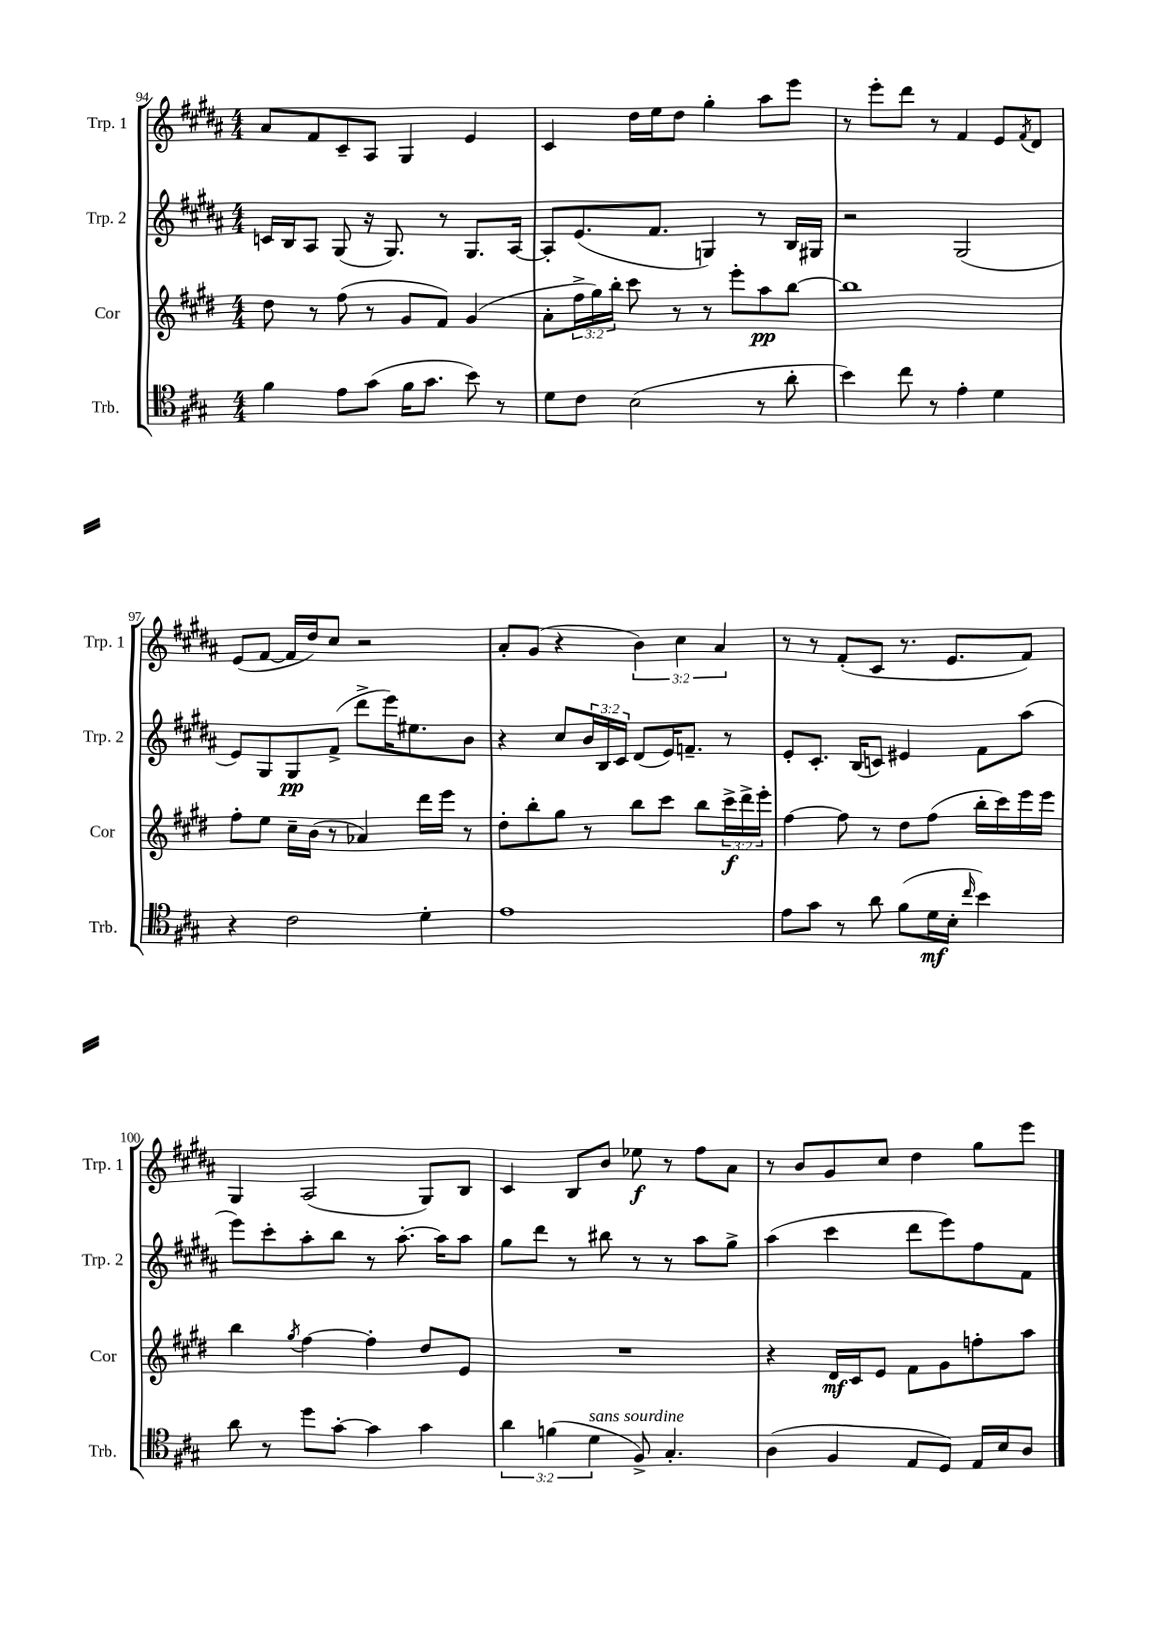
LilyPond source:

<<
\new StaffGroup <<
\new Staff = "s0" \with { instrumentName = "Trp. 1" shortInstrumentName = "Trp. 1" } {
    \clef treble \key b \major \numericTimeSignature \time 4/4 \override Staff.TupletNumber.text = #tuplet-number::calc-fraction-text
    ais'8 fis'8 cis'8-- ais8 gis4 e'4 |
    cis'4 dis''16 e''16 dis''8 gis''4-. ais''8 e'''8 |
    r8 e'''8-. dis'''8 r8 fis'4 e'8 \acciaccatura { fis'8 } dis'8 |
    e'8( fis'8~ fis'16 dis''16) cis''8 r2 |
    ais'8-. gis'8( r4 \tuplet 3/2 { b'4) cis''4 ais'4 } |
    r8 r8 fis'8-.( cis'8 r8. e'8. fis'8) |
    gis4 ais2( gis8) b8 |
    cis'4 b8 b'8 ees''8\f r8 fis''8 ais'8 |
    r8 b'8 gis'8 cis''8 dis''4 gis''8 e'''8 \bar "|." |
}
\new Staff = "s1" \with { instrumentName = "Trp. 2" shortInstrumentName = "Trp. 2" } {
    \clef treble \key b \major \numericTimeSignature \time 4/4 \override Staff.TupletNumber.text = #tuplet-number::calc-fraction-text
    c'16 b16 ais8 gis8( r16 gis8.) r8 gis8. ais16~ |
    ais8-. e'8.( fis'8. g4) r8 b16 gis16 |
    r2 gis2( |
    e'8) gis8 gis8\pp fis'8->( dis'''8-> e'''16) eis''8. b'8 |
    r4 cis''8 \tuplet 3/2 { b'16 b16 cis'16 } dis'8( e'16) f'8.-- r8 |
    e'8-. cis'8.-. b16( c'8) eis'4 fis'8 ais''8( |
    e'''8) cis'''8-. ais''8-. b''8 r8 ais''8.~-. ais''16 ais''8 |
    gis''8 dis'''8 r8 bis''8 r8 r8 ais''8 gis''8-> |
    ais''4( cis'''4 dis'''8 e'''8) fis''8 fis'8 \bar "|." |
}
\new Staff = "s2" \with { instrumentName = "Cor" shortInstrumentName = "Cor" } {
    \clef treble \key e \major \numericTimeSignature \time 4/4 \override Staff.TupletNumber.text = #tuplet-number::calc-fraction-text
    dis''8 r8 fis''8( r8 gis'8 fis'8) gis'4( |
    a'8-. \tuplet 3/2 { fis''16-> gis''16) b''16-. } cis'''8 r8 r8 e'''8-. a''8\pp b''8~ |
    b''1 |
    fis''8-. e''8 cis''16-- b'16( r8 aes'4) dis'''16 e'''16 r8 |
    dis''8-. b''8-. gis''8 r8 b''8 cis'''8 b''8 \tuplet 3/2 { cis'''16->\f dis'''16-> e'''16-. } |
    fis''4~ fis''8 r8 dis''8 fis''8( b''16-. cis'''16) e'''16 e'''16 |
    b''4 \acciaccatura { gis''8 } fis''4~ fis''4-. dis''8 e'8 |
    R1 |
    r4 dis'16\mf cis'16 e'8 fis'8 gis'8 f''8-. a''8 \bar "|." |
}
\new Staff = "s3" \with { instrumentName = "Trb." shortInstrumentName = "Trb." } {
    \clef tenor \key a \major \numericTimeSignature \time 4/4 \override Staff.TupletNumber.text = #tuplet-number::calc-fraction-text
    fis'4 e'8 gis'8( fis'16 gis'8. b'8) r8 |
    d'8 cis'8 b2( r8 a'8-. |
    b'4) cis''8 r8 e'4-. d'4 |
    r4 cis'2 d'4-. |
    e'1 |
    e'8 gis'8 r8 a'8 fis'8( d'16\mf b16-. \grace { cis''16 } b'4) |
    a'8 r8 d''8 gis'8~-. gis'4 gis'4 |
    \tuplet 3/2 { a'4 f'4( d'4^\markup { \italic "sans sourdine" } } fis8->) gis4.-. |
    a4( fis4 e8 d8) e16 b16 a8 \bar "|." |
}
>>
>>
\layout { \context { \Score currentBarNumber = #94 } }
